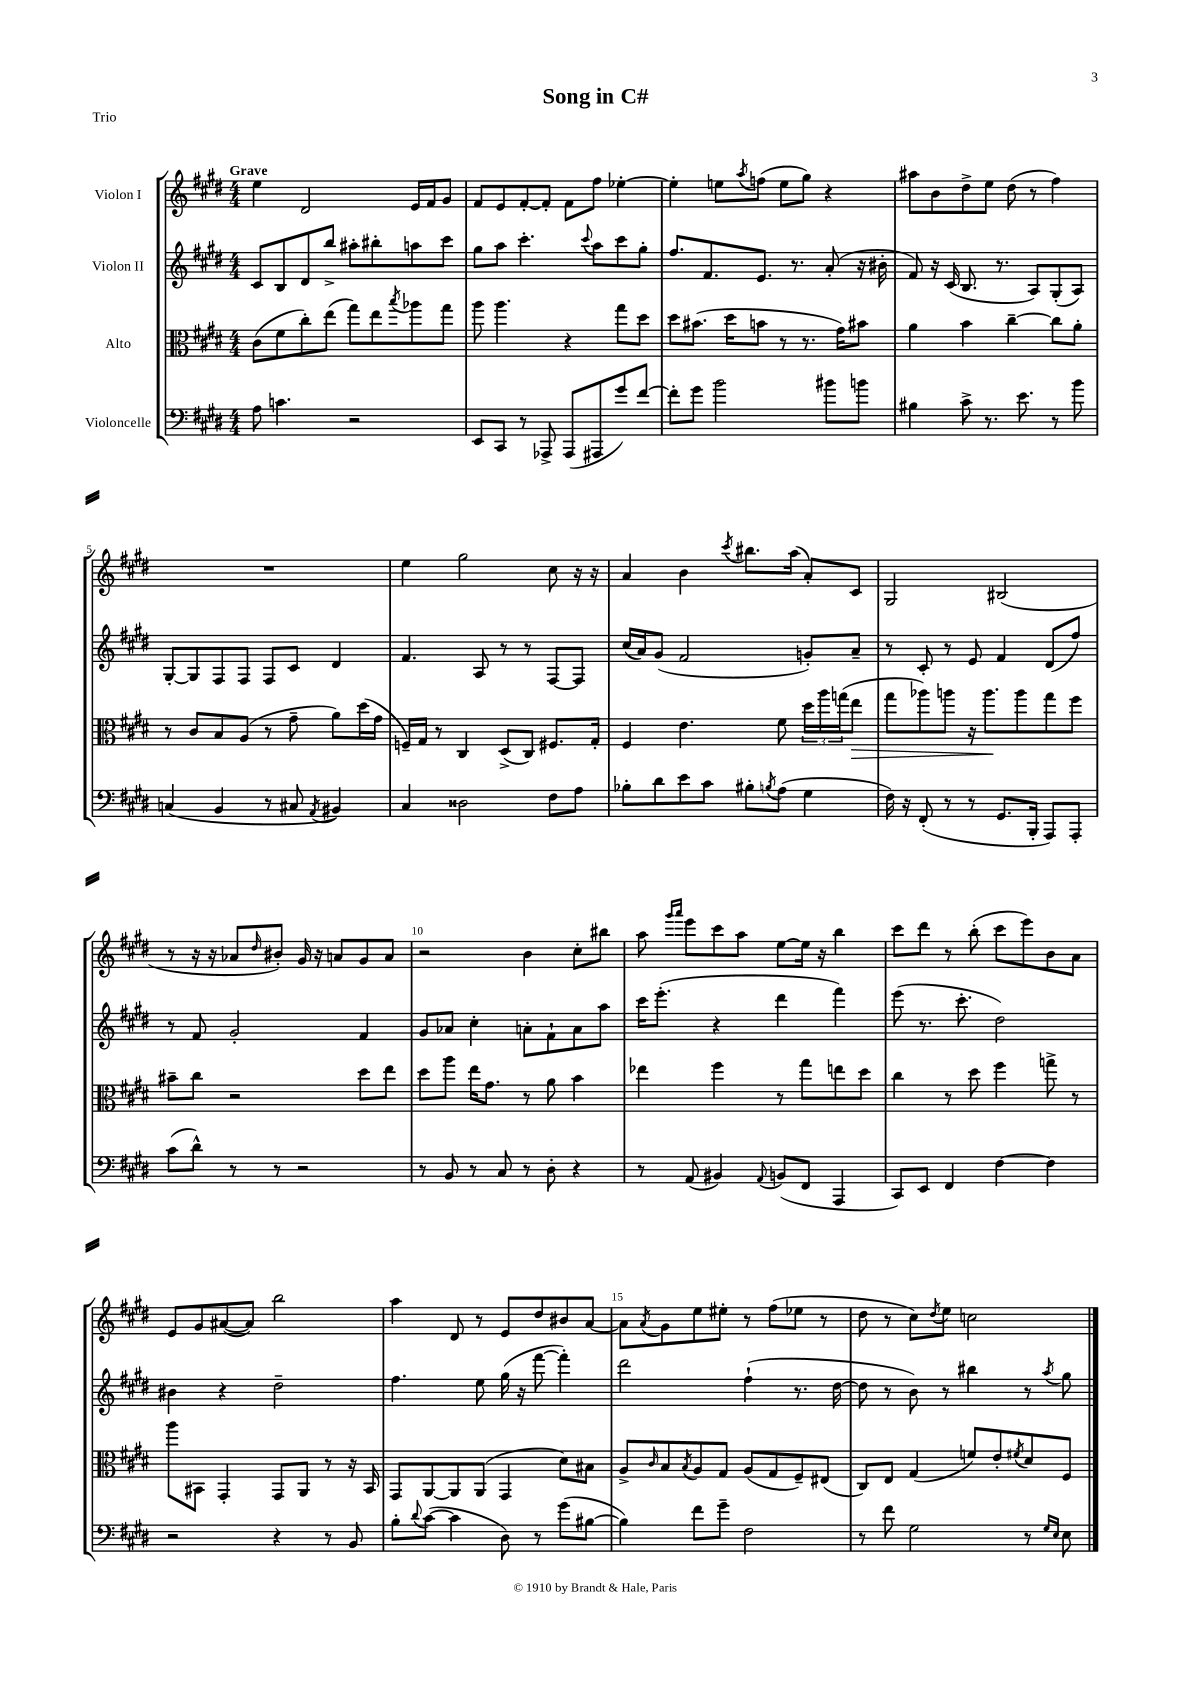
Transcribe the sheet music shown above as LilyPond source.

\header { title = "Song in C#" piece = "Trio" }
<<
\new StaffGroup <<
\new Staff = "s0" \with { instrumentName = "Violon I" } {
    \clef treble \key e \major \numericTimeSignature \time 4/4 \tempo "Grave"
    e''4 dis'2 e'16 fis'16 gis'8 |
    fis'8 e'8 fis'8~-. fis'8-. fis'8 fis''8 ees''4~-. |
    ees''4-. e''8 \acciaccatura { a''8 } f''8( e''8 gis''8) r4 |
    ais''8 b'8 dis''8-> e''8 dis''8( r8 fis''4) |
    R1 |
    e''4 gis''2 cis''8 r16 r16 |
    a'4 b'4 \acciaccatura { cis'''8 } bis''8. a''16( a'8-.) cis'8 |
    gis2 bis2( |
    r8 r16 r16 aes'8 \grace { dis''16 } bis'8-.) gis'16 r16 a'8 gis'8 a'8 |
    r2 b'4 cis''8-. bis''8 |
    a''8 \grace { gis'''16 a'''16 } e'''8 cis'''8 a''8 e''8~ e''16 r16 b''4 |
    cis'''8 dis'''8 r8 b''8-.( cis'''8 e'''8) b'8 a'8 |
    e'8 gis'8 ais'8~( ais'8) b''2 |
    a''4 dis'8 r8 e'8 dis''8 bis'8 a'8~ |
    a'8 \acciaccatura { a'8 } gis'8 e''8 eis''8-. r8 fis''8( ees''8 r8 |
    dis''8 r8 cis''8) \acciaccatura { dis''8 } e''8 c''2 \bar "|." |
}
\new Staff = "s1" \with { instrumentName = "Violon II" } {
    \clef treble \key e \major \numericTimeSignature \time 4/4
    cis'8 b8 dis'8 b''8-> ais''8-. bis''8-. a''8 cis'''8 |
    gis''8 a''8 cis'''4.-. \appoggiatura { cis'''8 } a''8 cis'''8 gis''8-. |
    fis''8. fis'8. e'8. r8. a'8-.( r16 bis'16-. |
    fis'8) r16 cis'16( b8. r8. a8) gis8-.( a8) |
    gis8~-. gis8 fis8 fis8 fis8 cis'8 dis'4 |
    fis'4. a8 r8 r8 fis8~ fis8 |
    cis''16( a'16) gis'8( fis'2 g'8-.) a'8-- |
    r8 cis'8-. r8 e'8 fis'4 dis'8( fis''8) |
    r8 fis'8 gis'2-. fis'4 |
    gis'8 aes'8 cis''4-. a'8-. fis'8-! a'8 a''8 |
    cis'''16 e'''8.-.( r4 dis'''4 fis'''4) |
    e'''8( r8. cis'''8.-. dis''2) |
    bis'4 r4 dis''2-- |
    fis''4. e''8 gis''16( r16 fis'''8~ fis'''4-.) |
    dis'''2 fis''4-!( r8. dis''16~ |
    dis''8 r8 b'8) r8 bis''4 r8 \acciaccatura { a''8 } gis''8 \bar "|." |
}
\new Staff = "s2" \with { instrumentName = "Alto" } {
    \clef alto \key e \major \numericTimeSignature \time 4/4
    cis'8( fis'8 cis''8-.) e''8( gis''8) e''8 \acciaccatura { b''8 } aes''8 gis''8 |
    a''8 a''4. r4 gis''8 dis''8 |
    dis''8 bis'8.( dis''16 b'8 r8 r8. gis'16) bis'8 |
    a'4 b'4 cis''4~-- cis''8 a'8-. |
    r8 cis'8 b8 a8( r8 gis'8-- a'8) dis''16( gis'16 |
    f16--) gis16 r8 cis4 dis8->( cis8) fis8. gis16-. |
    fis4 e'4. fis'8 \tuplet 3/2 { dis''16 a''16 g''16( } e''8\> |
    gis''8 aes''8) a''8 r16 a''8.\! a''8 gis''8 fis''8 |
    bis'8-- cis''8 r2 dis''8 e''8 |
    dis''8 a''8 e''16 gis'8. r8 a'8 b'4 |
    ees''4 fis''4 r8 gis''8 e''8 dis''8 |
    cis''4 r8 dis''8 fis''4 g''8-> r8 |
    a''8 bis,8 gis,4-. gis,8 a,8 r8 r16 bis,16 |
    gis,8 a,8~ a,8 a,8( gis,4 dis'8) bis8 |
    a8-> \grace { cis'16 } b8 \acciaccatura { b8 } a8 gis8 a8( gis8 fis8--) eis8( |
    cis8) e8 gis4( f'8) e'8-. \acciaccatura { fis'8 } dis'8 fis8 \bar "|." |
}
\new Staff = "s3" \with { instrumentName = "Violoncelle" } {
    \clef bass \key e \major \numericTimeSignature \time 4/4
    a8 c'4. r2 |
    e,8 cis,8 r8 aes,,8-> aes,,8( ais,,8 gis'8) fis'8~ |
    fis'8-. gis'8 b'2 bis'8 b'8 |
    bis4 cis'8-> r8. e'8. r8 b'8 |
    c4( b,4 r8 cis8 \acciaccatura { a,8 } bis,4) |
    cis4 disis2 fis8 a8 |
    bes8-. dis'8 e'8 cis'8 bis8-. \acciaccatura { b8 } a8( gis4 |
    fis16) r16 fis,8-.( r8 r8 gis,8. b,,16-. a,,8) a,,8-. |
    cis'8( dis'8-^) r8 r8 r2 |
    r8 b,8 r8 cis8 r8 dis8-. r4 |
    r8 a,8( bis,4) \appoggiatura { a,8 } b,8( fis,8 a,,4 |
    cis,8) e,8 fis,4 fis4~ fis4 |
    r2 r4 r8 b,8 |
    b8-. \appoggiatura { dis'8 } cis'8~( cis'4 dis8) r8 gis'8( bis8~ |
    bis4) fis'8 gis'8-- fis2 |
    r8 fis'8 gis2 r8 \grace { gis16 e16 } e8 \bar "|." |
}
>>
>>
\layout { \context { \Score \override BarNumber.break-visibility = ##(#f #t #t) barNumberVisibility = #(every-nth-bar-number-visible 5) } }
